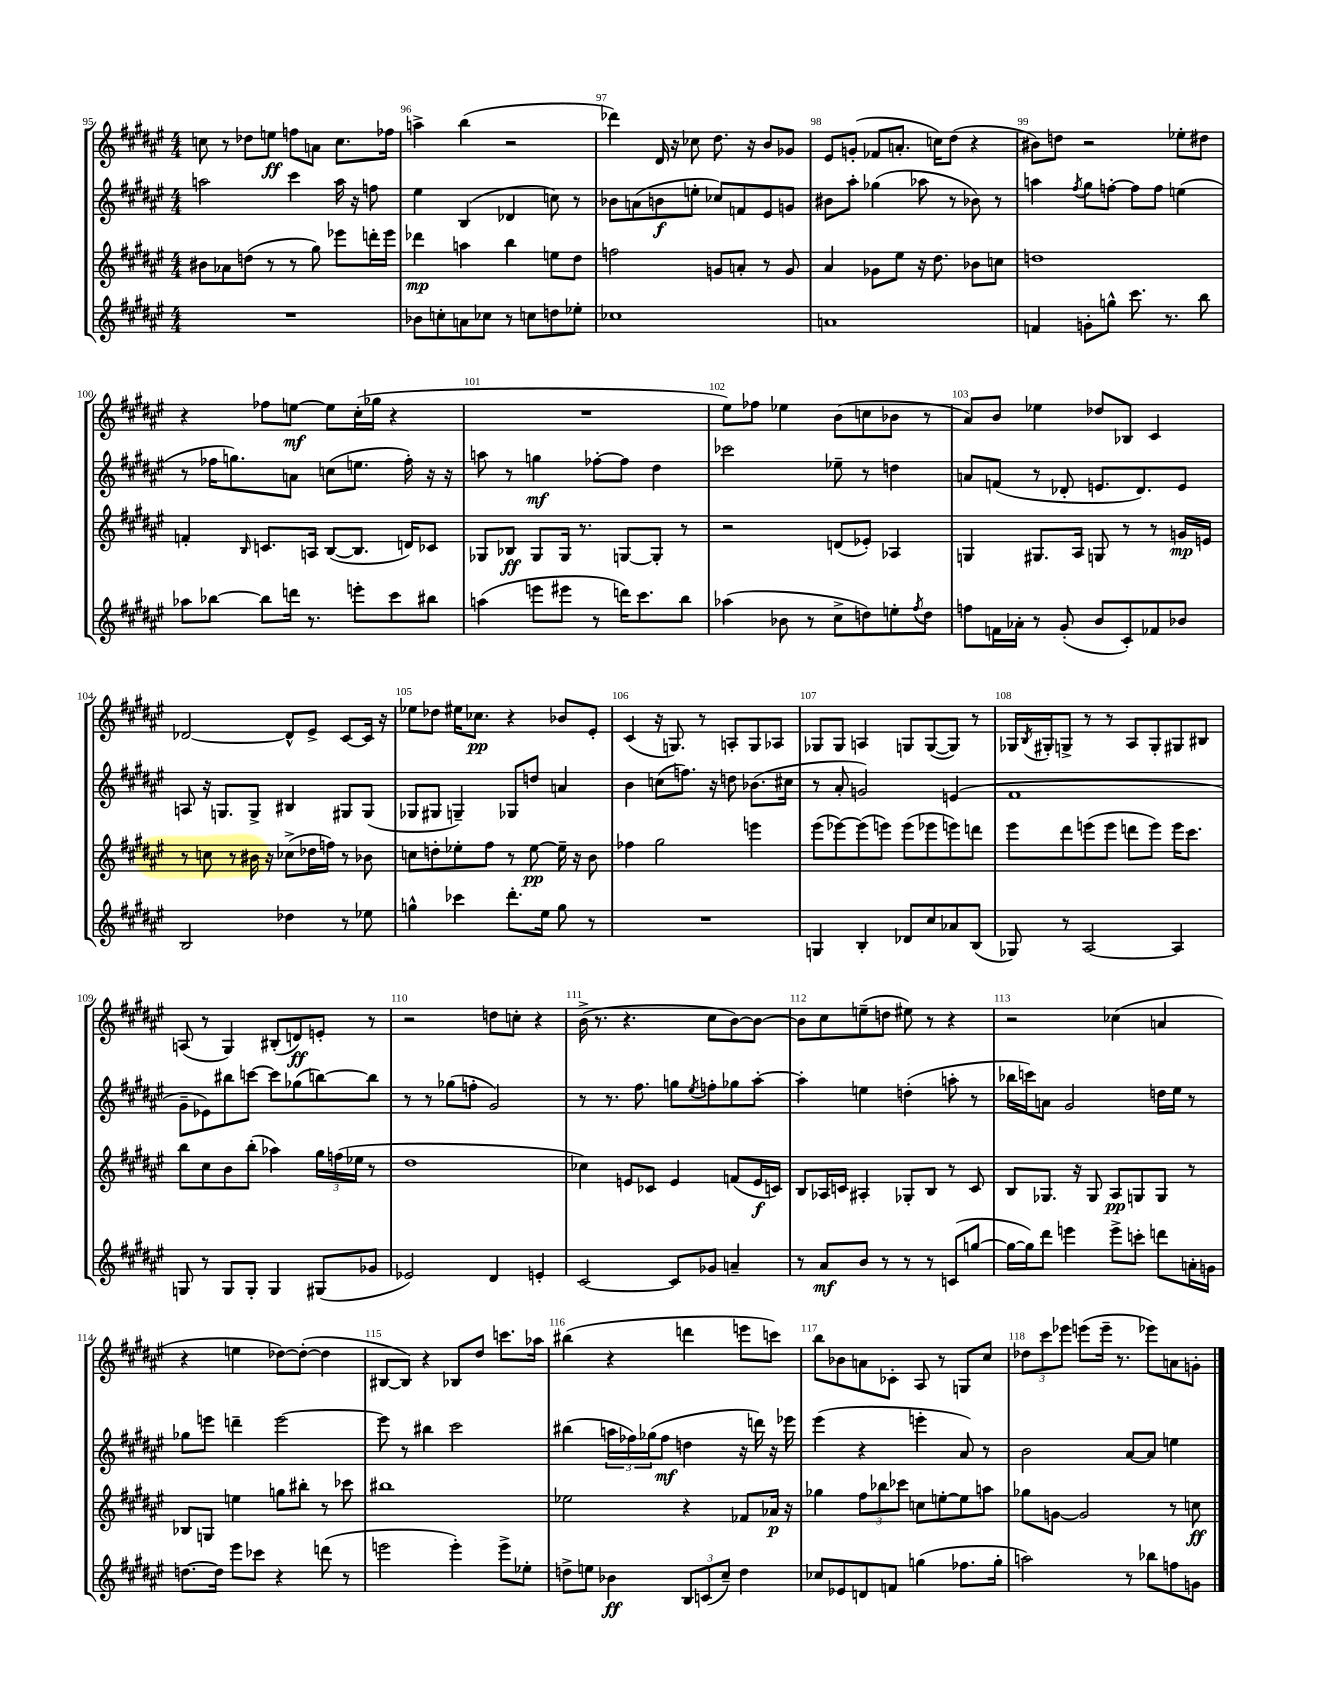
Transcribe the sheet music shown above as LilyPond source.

<<
\new StaffGroup <<
\new Staff = "s0" {
    \clef treble \key fis \major \numericTimeSignature \time 4/4
    c''8 r8 des''8 e''8\ff f''8 a'8 c''8. fes''16 |
    a''4-> b''4( r2 |
    des'''4) dis'16 r16 ces''8 dis''8. r16 b'8 ges'8 |
    eis'8 g'8-.( fes'8 a'8.-. c''16) dis''8( r4 |
    bis'8) d''8 r2 ees''8-. dis''8 |
    r4 fes''8 e''8~\mf e''8 cis''16-.( ges''16 r4 |
    R1 |
    eis''8) fes''8 ees''4 b'8( c''8 bes'8 r8 |
    ais'8) b'8 ees''4 des''8 bes8 cis'4 |
    des'2~ des'8-^ eis'8-> cis'8~ cis'16 r16 |
    ees''8 des''8 eis''16 ces''8.\pp r4 bes'8 eis'8-. |
    cis'4( r16 g8.) r8 a8-. g8 aes8 |
    ges8 ges8 a4 g8 g8~( g8) r8 |
    ges16 \acciaccatura { b8 } gis16-. g8-> r8 r8 ais8 g8-. gis8 bis8 |
    a8( r8 gis4) bis8-.( d'8\ff) e'8-. r8 |
    r2 d''8 c''8-. r4 |
    b'16->( r8. r4. cis''8 b'8~) b'8~ |
    b'8 cis''8 e''8--( d''8 eis''8) r8 r4 |
    r2 ces''4( a'4 |
    r4 e''4 des''8~) des''8~-.( des''4 |
    bis8~ bis8) r4 bes8 dis''8 c'''8. aes''16 |
    bis''4( r4 d'''4 e'''8 c'''8) |
    b''8 bes'8 a'8 ces'8-. ais8 r8 g8 cis''8 |
    \tuplet 3/2 { des''8 cis'''8 ees'''8 } e'''8( e'''16-- r8. ees'''8) a'8 g'8-. \bar "|." |
}
\new Staff = "s1" {
    \clef treble \key fis \major \numericTimeSignature \time 4/4
    a''2 cis'''4 a''16 r16 f''8 |
    eis''4 b4( des'4 c''8) r8 |
    bes'8 a'8( b'8\f e''8-. ces''8) f'8 eis'8 g'8 |
    bis'8 ais''8-. ges''4( aes''8 r8 bes'8) r8 |
    a''4 \acciaccatura { fis''8 } gis''8 f''8~-. f''8 f''8 e''4( |
    r8 fes''16 g''8.) a'8 c''8( e''8. fes''16-.) r16 r16 |
    a''8 r8 g''4\mf fes''8~-. fes''8 dis''4 |
    ces'''2 ees''8-- r8 d''4 |
    a'8 f'8( r8 des'8-. e'8. des'8.) e'8 |
    a8 r16 g8. g8-> bis4 gis8 gis8( |
    ges8 gis8 g4--) ges8 d''8 a'4 |
    b'4 c''8( f''8.) r16 d''8 bes'8.( cis''16 |
    r8 ais'8-. g'2) e'4( |
    fis'1 |
    gis'8-- ees'8) bis''8 c'''8~ c'''8 ges''8( b''8~) b''8 |
    r8 r8 ges''8( f''8-. gis'2) |
    r8 r8. fis''8. g''8 \acciaccatura { eis''8 } f''8-. ges''8 ais''8~-. |
    ais''4-. e''4 d''4-.( a''8-. r8 |
    bes''16 c'''16) a'8 gis'2 d''16 eis''16 r8 |
    ges''8 e'''8 d'''4-- e'''2~ |
    e'''8 r8 bis''4 cis'''2 |
    bis''4( \tuplet 3/2 { a''16 fes''16) ges''16( } fes''8\mf d''4 r16 d'''16) r16 ees'''16 |
    eis'''4( r4 e'''4-. ais'8) r8 |
    b'2 ais'8~ ais'8 e''4 \bar "|." |
}
\new Staff = "s2" {
    \clef treble \key fis \major \numericTimeSignature \time 4/4
    bis'8 aes'8 d''8( r8 r8 gis''8) ees'''8 d'''16-. ees'''16 |
    des'''4\mp a''4 b''4 e''8 dis''8 |
    f''2 g'8 a'8-. r8 g'8 |
    ais'4 ges'8 eis''8 r16 dis''8. bes'8 c''8 |
    d''1 |
    f'4-. \grace { b16 } c'8. a16 b8~( b8. d'16) ces'8 |
    ges8 bes8\ff ges8 ges16 r8. g8~ g8-. r8 |
    r2 d'8( ees'8-.) aes4 |
    g4 gis8. ais16 g8 r8 r8 g'16\mp e'16 |
    r8 c''8 r8 bis'16 r16 ces''8->( des''16 f''16) r8 bes'8 |
    c''8 d''8-. ees''8-. fis''8 r8 ees''8~\pp ees''16-- r16 b'8 |
    fes''4 gis''2 e'''4 |
    eis'''8( ees'''8~) ees'''8( e'''8) e'''8( ees'''8 e'''8) d'''8 |
    eis'''8 dis'''8 e'''8( e'''8 d'''8 e'''8) e'''16 cis'''8. |
    b''8 cis''8 b'8 b''8-.( aes''4) \tuplet 3/2 { gis''16 f''16( ees''16 } r8 |
    dis''1 |
    ces''4) e'8 ces'8 e'4 f'8( e'16\f c'16) |
    b8 aes16 c'16 ais4-. ges8-. b8 r8 c'8 |
    b8 ges8. r16 ges8 ais8\pp g8 g8 r8 |
    bes8 g8 e''4 g''8 bis''8-. r8 ces'''8 |
    bis''1 |
    ees''2 r4 fes'8 aes'16\p r16 |
    ges''4 \tuplet 3/2 { fis''8 bes''8 ces'''8 } c''8 e''8~-. e''8 a''8 |
    ges''8 g'8~ g'2 r8 c''8\ff \bar "|." |
}
\new Staff = "s3" {
    \clef treble \key fis \major \numericTimeSignature \time 4/4
    R1 |
    bes'8 c''8-. a'8 ces''8 r8 c''8 d''8 ees''8-. |
    ces''1 |
    a'1 |
    f'4 g'8-. g''8-^ cis'''8. r8. b''8 |
    aes''8 bes''8~ bes''8 d'''16 r8. e'''8-. cis'''8 bis''8 |
    a''4( e'''8 eis'''8 r8 d'''16) cis'''8. b''8 |
    aes''4( bes'8 r8 cis''8-> d''8) e''8-. \acciaccatura { fis''8 } d''8 |
    f''8 f'16 aes'16-. r8 gis'8-.( b'8 cis'8-.) fes'8 bes'8 |
    b2 des''4 r8 ees''8 |
    g''4-^ ces'''4 dis'''8.-. eis''16 g''8 r8 |
    R1 |
    g4 b4-. des'8 cis''8 aes'8 b8( |
    ges8) r8 ais2~ ais4 |
    g8 r8 g8 g8-. g4 gis8( ges'8 |
    ees'2) dis'4 e'4-. |
    cis'2~ cis'8 ges'8 a'4-- |
    r8 ais'8\mf b'8 r8 r8 r8 c'8( g''8~ |
    g''16~ g''16) dis'''8 e'''4 e'''8-> c'''8-. d'''8 a'16-. g'16 |
    d''8.~ d''16 eis'''8 ces'''8 r4 d'''8( r8 |
    e'''2 e'''4-.) e'''8-> ees''8-. |
    d''8-> e''8 bes'4\ff \tuplet 3/2 { b8 c'8( cis''8--) } d''4 |
    ces''8 ees'8 d'8 f'8 g''4( fes''8. g''16-. |
    a''2) r8 bes''8 f''8 g'8 \bar "|." |
}
>>
>>
\layout { \context { \Score currentBarNumber = #95 \override BarNumber.break-visibility = ##(#f #t #t) barNumberVisibility = #all-bar-numbers-visible } }
